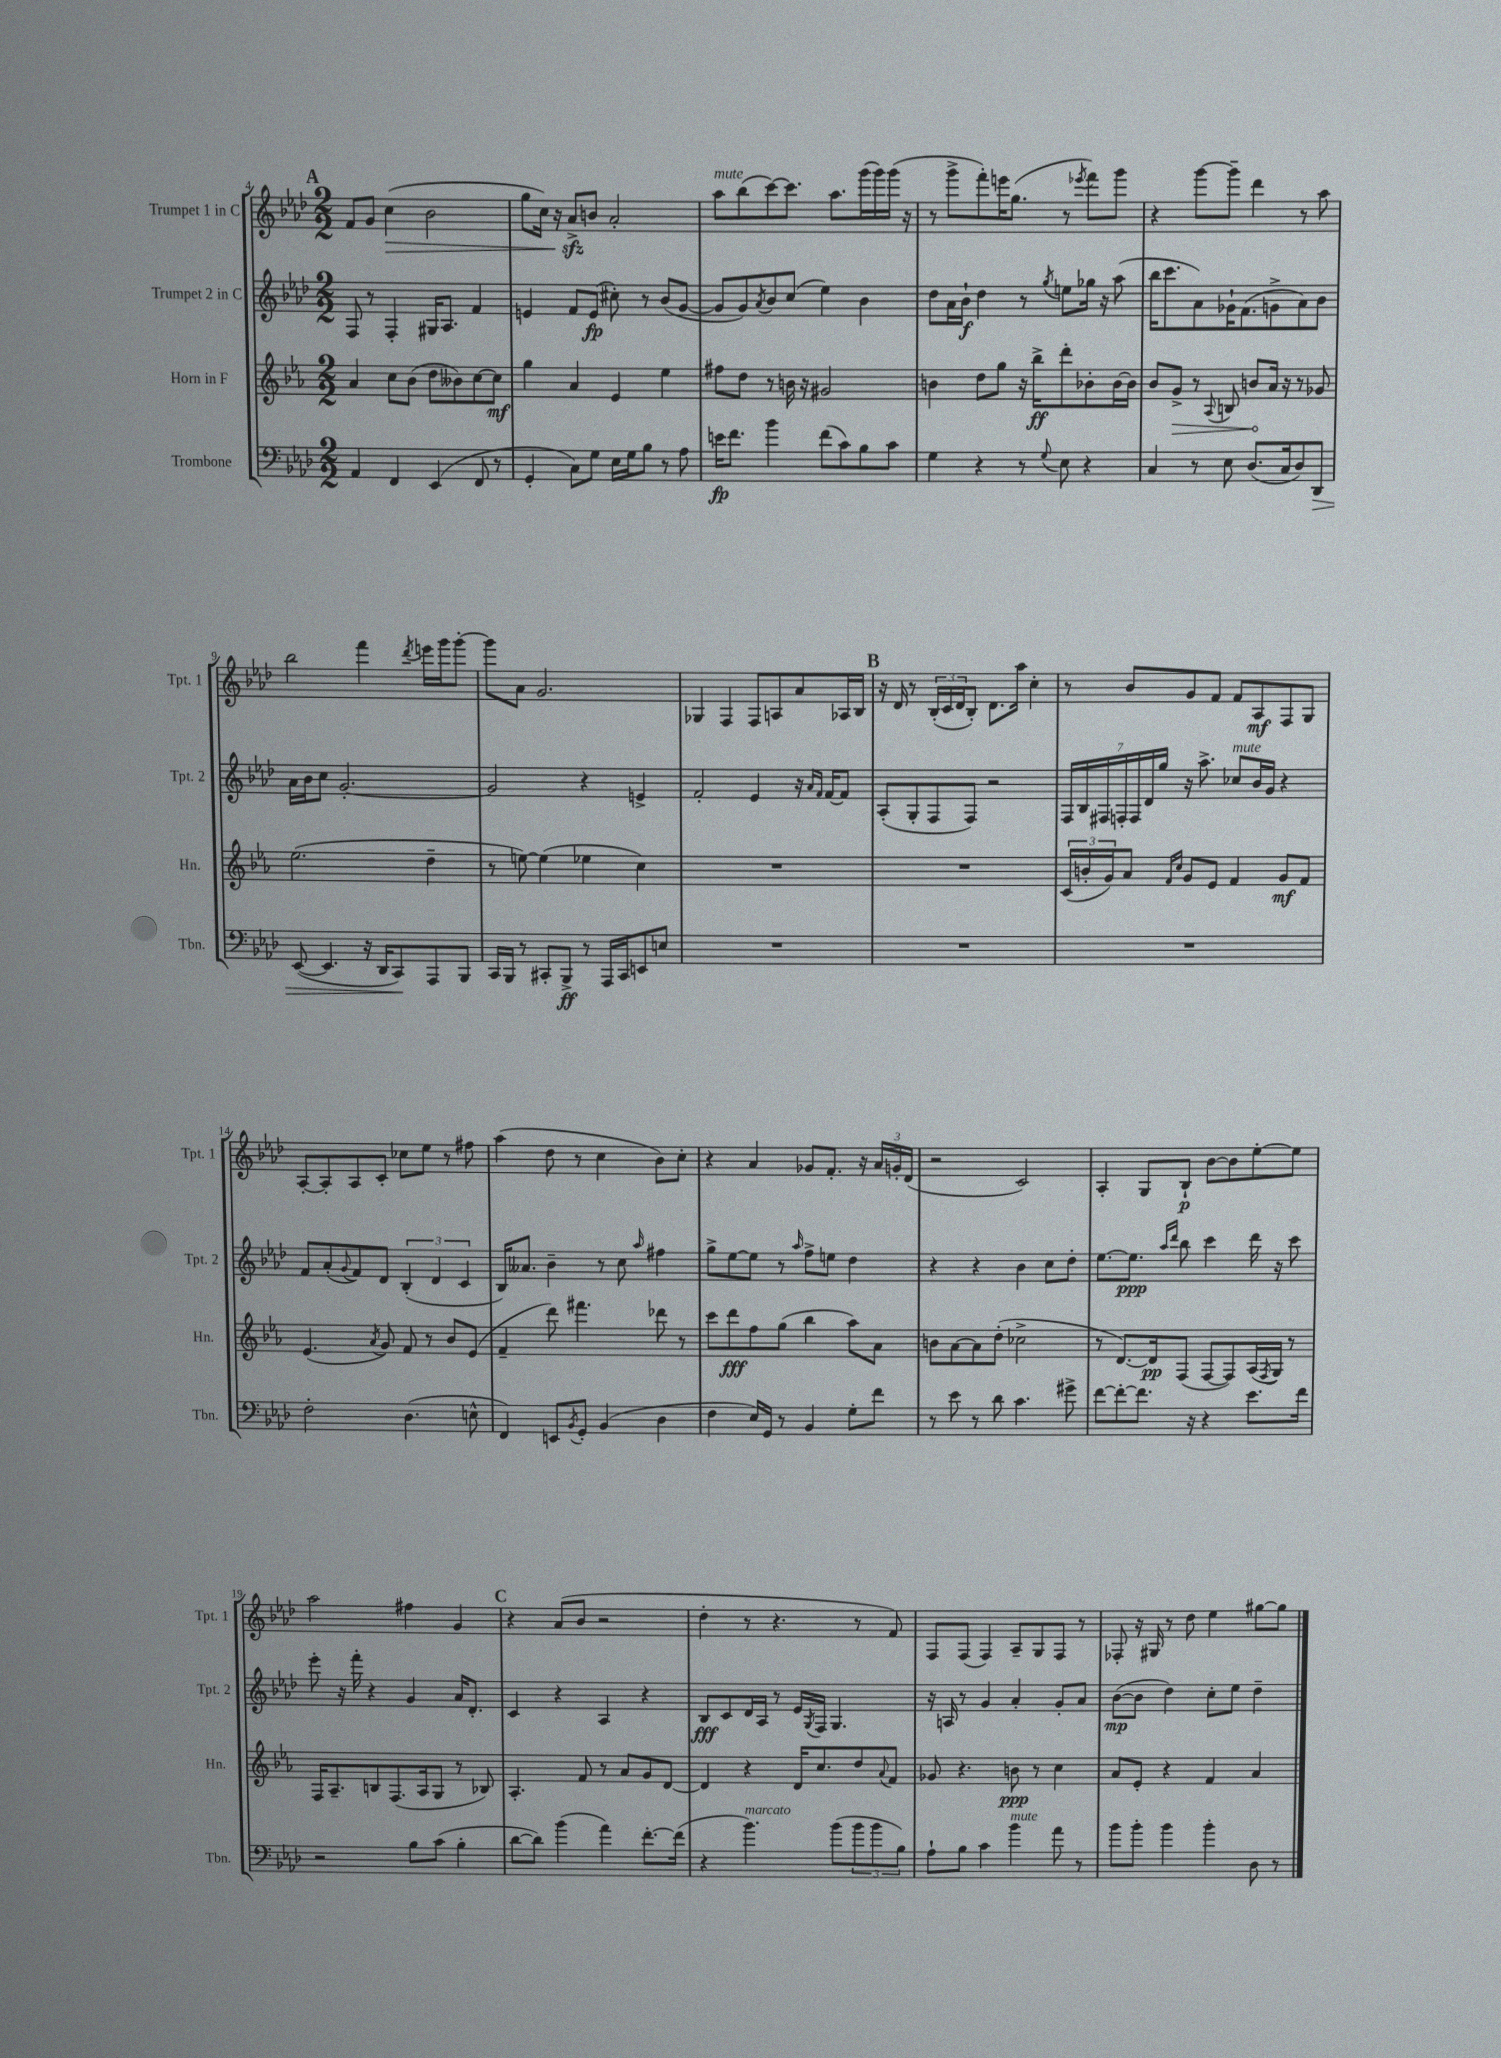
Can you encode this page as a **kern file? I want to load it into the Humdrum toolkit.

**kern	**dynam	**kern	**dynam	**kern	**dynam	**kern	**dynam
*part4	*part4	*part3	*part3	*part2	*part2	*part1	*part1
*staff4	*staff4	*staff3	*staff3	*staff2	*staff2	*staff1	*staff1
*I"Trombone	*	*I"Horn in F	*	*I"Trumpet 2 in C	*	*I"Trumpet 1 in C	*
*I'Tbn.	*	*I'Hn.	*	*I'Tpt. 2	*	*I'Tpt. 1	*
*clefF4	*	*clefG2	*	*clefG2	*	*clefG2	*
*k[b-e-a-d-]	*	*k[b-e-a-]	*	*k[b-e-a-d-]	*	*k[b-e-a-d-]	*
*M2/2	*	*M2/2	*	*M2/2	*	*M2/2	*
!!LO:REH:place=s1:t=A
=4	=4	=4	=4	=4	=4	=4	=4
4AA-/	.	4a-/	.	8F/	.	8f/L	.
.	.	.	.	8r	.	8g/J	.
!	!	!	!	!	!	!	!LO:HP:b
4FF/	.	8cc\L	.	4F'/	.	(4cc\	>
.	.	(8b-\J	.	.	.	.	.
(4EE-/	.	8dd\L	.	16G#X/KL	.	2b-\	.
.	.	.	.	8.A-/J	.	.	.
.	.	8b--X\)	.	.	.	.	.
8FF/	.	[8cc\	.	4f/	.	.	.
8r	.	8cc\J]	mf	.	.	.	.
=5	=5	=5	=5	=5	=5	=5	=5
4GG'/	.	4gg\	.	4en/	.	8gg\L	.
.	.	.	.	.	.	16cc\Jk)	.
.	.	.	.	.	.	16r	.
8C\L)	.	4a-/	.	8f/L	.	8a-zz^/L	.
8G\J	.	.	.	(8e/J	fp	8bn/J	]
16E-\LL	.	4e-/	.	8cc#X'\)	.	2a-'/	.
16G\J	.	.	.	.	.	.	.
8B-\J	.	.	.	8r	.	.	.
8r	.	4ee-\	.	(8b-/L	.	.	.
8A-\	.	.	.	[8g/J	.	.	.
=6	=6	=6	=6	=6	=6	=6	=6
!	!	!	!	!	!	!LO:TX:a:i:t=mute	!
16en\KL	fp	8ff#X\L	.	8g/L]	.	8aa-\L	.
8.f\J	.	.	.	.	.	.	.
.	.	8dd\J	.	8g/)	.	(8bb-\	.
.	.	.	.	8qa-/	.	.	.
4b-\	.	8r	.	8b-/	.	[8ccc\)	.
.	.	16bn\	.	(8cc/J	.	8.ccc\J]	.
.	.	16r	.	.	.	.	.
(8f\L	.	2g#X/	.	4ee-\)	.	.	.
.	.	.	.	.	.	8.aa-\L	.
8c\)	.	.	.	.	.	.	.
8B-\	.	.	.	4b-\	.	(16ggg\L	.
.	.	.	.	.	.	16ggg\)	.
8c\J	.	.	.	.	.	(16ggg\JJ	.
.	.	.	.	.	.	16r	.
=7	=7	=7	=7	=7	=7	=7	=7
4G\	.	4bn\	.	8dd-\L	.	8r	.
.	.	.	.	16a-\L	.	8ggg^\L	.
.	.	.	.	16b-`\JJ	f	.	.
4r	.	8dd\L	.	4dd-\	.	8fff'\)	.
.	.	8gg\J	.	.	.	16eeen\K	.
.	.	.	.	.	.	(8.gg\J	.
8r	.	16r	.	8r	.	.	.
.	.	16bb-^\KL	ff	.	.	.	.
8qqG/	.	.	.	8qgg/	.	.	.
8E-\	.	8ddd'\	.	8een\L	.	8r	.
.	.	.	.	.	.	8qeee-X/	.
4r	.	8b-X'\	.	16gg-X\Jk	.	8fff\L)	.
.	.	.	.	16r	.	.	.
.	.	[16b-\L	.	(8aa-\	.	8ggg\J	.
.	.	16b-\JJ]	.	.	.	.	.
=8	=8	=8	=8	=8	=8	=8	=8
4C/	.	8b-/L	.	16bb-\KL	.	4r	.
.	.	.	.	8.ccc\	.	.	.
!	!	!	!LO:HP:b	!	!	!	!
.	.	8g^/J	>	.	.	.	.
8r	.	8r	.	8a-\)	.	[8ggg\L	.
.	.	8qqA-/	.	.	.	.	.
8E-\	.	8Bn/	.	16g-X`\K	.	8ggg~\J]	.
.	.	.	.	(8.f\	.	.	.
(8.D-/L	.	8bn/L	.	.	.	4ddd-\	.
.	.	16a-/Jk	]	8gn^\	.	.	.
16C/k	.	16r	.	.	.	.	.
8D-/)	.	8r	.	8a-\)	.	8r	.
!	!LO:HP:b	!	!	!	!	!	!
8DD-/J	>	8g-X/	.	8b-\J	.	8aa-\	.
!!LO:LB:g=z
=9	=9	=9	=9	=9	=9	=9	=9
([8EE-/	.	(2.ee-\	.	16a-\LL	.	2bb-\	.
.	.	.	.	16b-\J	.	.	.
4.EE-/]	.	.	.	8cc\J	.	.	.
.	.	.	.	[2.g'/	.	.	.
16r	.	.	.	.	.	4fff\	.
16DD-/KL	.	.	.	.	.	.	.
8CC/)	.	.	.	.	.	.	.
.	.	.	.	.	.	8qddd-/	.
8AAA-/	]	4dd~\	.	.	.	16eeen\LL	.
.	.	.	.	.	.	16ggg\J	.
8BBB-/J	.	.	.	.	.	[8ggg'\J	.
=10	=10	=10	=10	=10	=10	=10	=10
16CC/LL	.	8r	.	2g/]	.	8ggg\L]	.
16BBB-/JJ	.	.	.	.	.	.	.
8r	.	[8een\)	.	.	.	8a-\J	.
8CC#X'/L	.	(4ee\]	.	.	.	2.g/	.
8BBB-^/J	ff	.	.	.	.	.	.
8r	.	4ee-X\	.	4r	.	.	.
16AAA-/LL	.	.	.	.	.	.	.
16CC#/J	.	.	.	.	.	.	.
8EEn/	.	4cc\)	.	4en^/	.	.	.
8En/J	.	.	.	.	.	.	.
=11	=11	=11	=11	=11	=11	=11	=11
1r	.	1r	.	2f'/	.	4G-X/	.
.	.	.	.	.	.	4F/	.
.	.	.	.	4e-/	.	8F/L	.
.	.	.	.	.	.	8An/	.
.	.	.	.	16r	.	8a-/	.
.	.	.	.	16qqa-/LL	.	.	.
.	.	.	.	16qqf/JJ	.	.	.
.	.	.	.	[16f/KL	.	.	.
.	.	.	.	8f/J]	.	16A-X/L	.
.	.	.	.	.	.	16B-/JJ	.
!!LO:REH:place=s1:t=B
=12	=12	=12	=12	=12	=12	=12	=12
1r	.	1r	.	(8A-'/L	.	16r	.
.	.	.	.	.	.	16d-/	.
.	.	.	.	8G'/	.	8r	.
.	.	.	.	8F/	.	(24B-'/LL	.
.	.	.	.	.	.	24c/	.
.	.	.	.	.	.	24d-/J	.
.	.	.	.	8F/J)	.	8B-'/J)	.
.	.	.	.	2r	.	8.d-\L	.
.	.	.	.	.	.	16aa-\Jk	.
.	.	.	.	.	.	4cc'\	.
=13	=13	=13	=13	=13	=13	=13	=13
1r	.	(24c/LL	.	28F/LL	.	8r	.
.	.	.	.	28B-/	.	.	.
.	.	24bn'/	.	.	.	.	.
.	.	.	.	28F#X/	.	.	.
.	.	24g/J)	.	.	.	.	.
.	.	.	.	28Fn'/	.	.	.
.	.	8a-/J	.	.	.	8b-/L	.
.	.	.	.	28F/	.	.	.
.	.	.	.	28d-/	.	.	.
.	.	.	.	28gg/JJ	.	.	.
.	.	16qqf/LL	.	.	.	.	.
.	.	16qqcc/JJ	.	.	.	.	.
.	.	8g/L	.	16r	.	8g/	.
.	.	.	.	8.aa-^\	.	.	.
.	.	8e-/J	.	.	.	8f/J	.
!	!	!	!	!LO:TX:a:i:t=mute	!	!	!
.	.	4f/	.	8cc-X/L	.	8f/L	.
.	.	.	.	16b-/L	.	8A-/	mf
.	.	.	.	16g/JJ	.	.	.
.	.	8g/L	mf	4r	.	8F/	.
.	.	8f/J	.	.	.	8G/J	.
!!LO:LB:g=z
=14	=14	=14	=14	=14	=14	=14	=14
2F'\	.	(4.e-/	.	8f/L	.	[8A-'/L	.
.	.	.	.	(8a-'/	.	8A-'/]	.
.	.	.	.	8qqg/	.	.	.
.	.	.	.	8f/)	.	8A-/	.
.	.	8qa-/	.	.	.	.	.
.	.	8g/)	.	8d-/J	.	8c'/J	.
(4.D-\	.	8f/	.	(6B-'/	.	8cc-X\L	.
.	.	8r	.	.	.	8ee-\J	.
.	.	.	.	6d-/	.	.	.
.	.	8b-/L	.	.	.	8r	.
.	.	.	.	6c/	.	.	.
8En^^\	.	(8e-/J	.	.	.	8ff#X\	.
=15	=15	=15	=15	=15	=15	=15	=15
4FF/)	.	4f~/	.	16B-/KL)	.	(4aa-\	.
.	.	.	.	8.a--X/J	.	.	.
8EEn/L	.	8ddd\)	.	4b-~\	.	8dd-\	.
8qBB-/	.	.	.	.	.	.	.
8GG'/J	.	4.fff#X\	.	.	.	8r	.
(4BB-/	.	.	.	8r	.	4cc\	.
.	.	.	.	8cc\	.	.	.
.	.	.	.	16qqaa-/	.	.	.
4D-\	.	8ddd-X\	.	4ff#X\	.	8b-\L)	.
.	.	8r	.	.	.	8cc'\J	.
=16	=16	=16	=16	=16	=16	=16	=16
4F\	.	8ccc\L	.	8gg^\L	.	4r	.
.	.	8ddd\	fff	[8ee-\	.	.	.
16E-/LL)	.	8ff\	.	8ee-\J]	.	4a-/	.
16GG/JJ	.	.	.	.	.	.	.
8r	.	(8gg\J	.	8r	.	.	.
.	.	.	.	16qqaa-/	.	.	.
4BB-/	.	4bb-\	.	8ff^\L	.	8g-X/L	.
.	.	.	.	8een\J	.	8.f'/J	.
8G'\L	.	8aa-\L)	.	4dd-\	.	.	.
.	.	.	.	.	.	16r	.
8f\J	.	8a-\J	.	.	.	24a-/LL	.
.	.	.	.	.	.	24gn'/	.
.	.	.	.	.	.	(24d-/JJ	.
=17	=17	=17	=17	=17	=17	=17	=17
8r	.	8bn\L	.	4r	.	2r	.
8e-\	.	[8a-\	.	.	.	.	.
8r	.	8a-\]	.	4r	.	.	.
8d-\	.	(8dd'\J	.	.	.	.	.
4.c\	.	2cc-X^\	.	4b-\	.	2c/)	.
.	.	.	.	8cc\L	.	.	.
8g#X^\	.	.	.	8dd-'\J	.	.	.
=18	=18	=18	=18	=18	=18	=18	=18
[8f\L	.	8r	.	[8.ee-\L	.	4A-'/	.
8f'\_	.	[8.d/L)	.	.	.	.	.
.	.	.	.	8.ee-\J]	ppp	.	.
8.f\J]	.	.	.	.	.	8G/L	.
.	.	16d/k]	pp	.	.	.	.
.	.	.	.	16qqaa-/LL	.	.	.
.	.	.	.	16qqddd-/JJ	.	.	.
.	.	(8F/J	.	8bb-\	.	8B-`/J	p
16r	.	.	.	.	.	.	.
4r	.	[8F/L	.	4ccc\	.	[8b-\L	.
.	.	8F/])	.	.	.	8b-\]	.
8.e-\L	.	(16A-/L	.	16ddd-\	.	[8ee-'\	.
.	.	8qF/	.	.	.	.	.
.	.	16G/JJ)	.	16r	.	.	.
.	.	8r	.	8ccc\	.	8ee-\J]	.
16f\Jk	.	.	.	.	.	.	.
!!LO:LB:g=z
=19	=19	=19	=19	=19	=19	=19	=19
2r	.	16F/KL	.	8eee-'\	.	2aa-\	.
.	.	8.A-~/	.	.	.	.	.
.	.	.	.	16r	.	.	.
.	.	.	.	16fff'\	.	.	.
.	.	8Bn/	.	4r	.	.	.
.	.	(8.F/	.	.	.	.	.
8B-\L	.	.	.	4g/	.	4ff#X\	.
.	.	16A-/k	.	.	.	.	.
(8c\J	.	8G/J	.	.	.	.	.
4B-'\	.	8r	.	16a-/KL	.	4g/	.
.	.	.	.	8.d-'/J	.	.	.
.	.	8B-X/)	.	.	.	.	.
!!LO:REH:place=s1:t=C
=20	=20	=20	=20	=20	=20	=20	=20
[8d-\L	.	4.A-'/	.	4c/	.	4r	.
8d-\J])	.	.	.	.	.	.	.
(4b-\	.	.	.	4r	.	(8a-/L	.
.	.	8f/	.	.	.	8b-/J	.
4a-\)	.	8r	.	4A-/	.	2r	.
.	.	8a-/L	.	.	.	.	.
[8.f'\L	.	8g/	.	4r	.	.	.
.	.	[8d/J	.	.	.	.	.
(16f\Jk]	.	.	.	.	.	.	.
=21	=21	=21	=21	=21	=21	=21	=21
4r	.	4d/]	.	8B-/L	fff	4dd-'\	.
.	.	.	.	8c/	.	.	.
!LO:TX:a:i:t=marcato	!	!	!	!	!	!	!
4.b-\)	.	4r	.	16d-/L	.	8r	.
.	.	.	.	16A-/JJ	.	.	.
.	.	.	.	8r	.	4.r	.
.	.	16d/KL	.	16e-/LL	.	.	.
.	.	.	.	8qG/	.	.	.
.	.	8.cc/	.	16F/JJ	.	.	.
(8b-\L	.	.	.	4.G/	.	.	.
12b-\	.	8dd/	.	.	.	8r	.
12b-\	.	.	.	.	.	.	.
.	.	8qqa-/	.	.	.	.	.
.	.	8f/J	.	.	.	8f/)	.
12B-\J)	.	.	.	.	.	.	.
=22	=22	=22	=22	=22	=22	=22	=22
8A-`\L	.	8g-X/	.	16r	.	8F/L	.
.	.	.	.	16An/	.	.	.
8B-\J	.	4.r	.	8r	.	(8F/J	.
4c\	.	.	.	4g/	.	4F/)	.
!LO:TX:a:i:t=mute	!	!	!	!	!	!	!
4b-\	.	8bn\	ppp	4a-'/	.	8A-~/L	.
.	.	8r	.	.	.	8G/	.
8a-\	.	4cc\	.	8g'/L	.	8F/J	.
8r	.	.	.	8a-/J	.	8r	.
=23	=23	=23	=23	=23	=23	=23	=23
8b-\L	.	8a-/L	.	([8b-\L	mp	8F-X'/	.
8b-'\J	.	8e-'/J	.	8b-\J]	.	16r	.
.	.	.	.	.	.	16G#X/	.
4b-\	.	4r	.	4dd-\)	.	8r	.
.	.	.	.	.	.	8dd-\	.
4b-'\	.	4f/	.	8cc'\L	.	4ee-\	.
.	.	.	.	8ee-\J	.	.	.
8D-\	.	4a-/	.	4dd-~\	.	[8gg#X\L	.
8r	.	.	.	.	.	8gg#\J]	.
==	==	==	==	==	==	==	==
*-	*-	*-	*-	*-	*-	*-	*-
